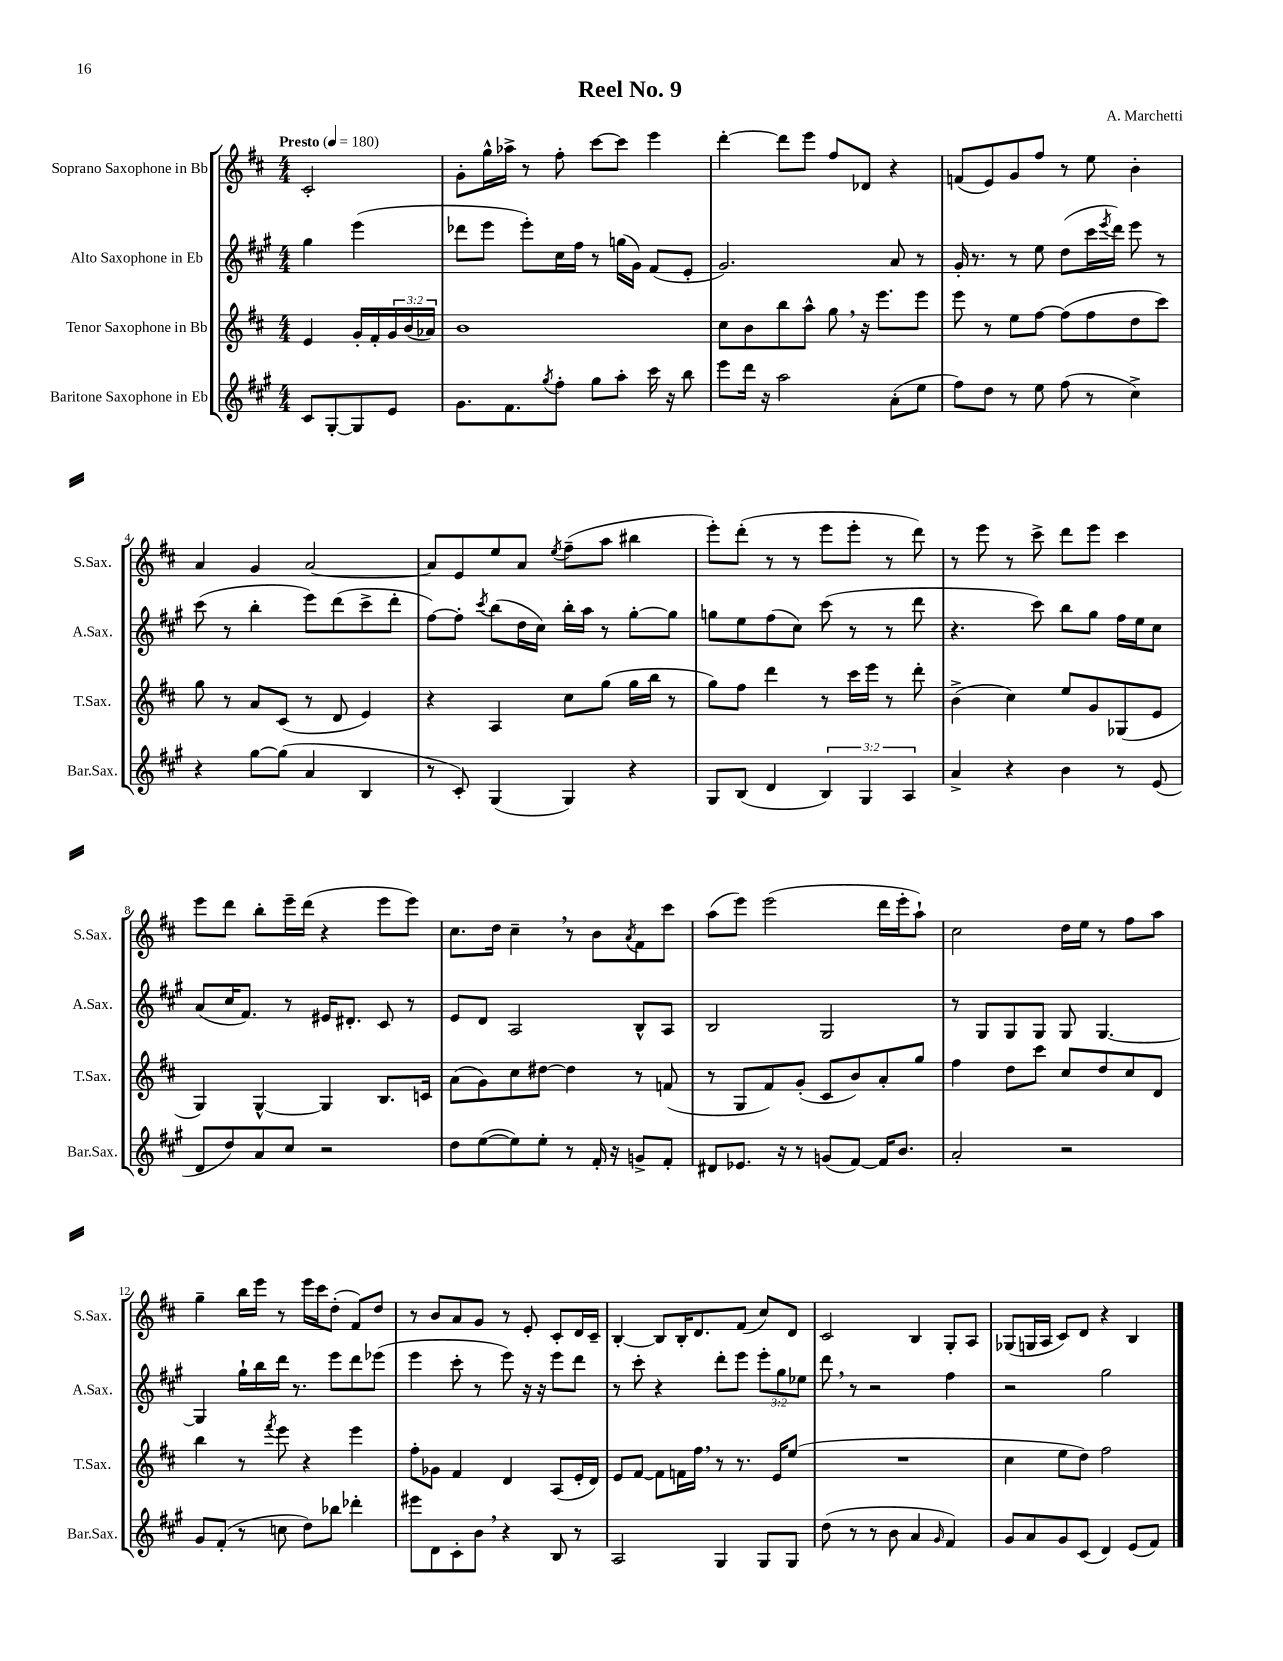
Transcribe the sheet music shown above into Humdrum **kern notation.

**kern	**kern	**kern	**kern
*staff4	*staff3	*staff2	*staff1
*clefG2	*clefG2	*clefG2	*clefG2
*k[f#c#g#]	*k[f#c#]	*k[f#c#g#]	*k[f#c#]
*M4/4	*M4/4	*M4/4	*M4/4
*MM180	*MM180	*MM180	*MM180
8c#/L	4e/	4gg#\	2c#'/
[8G#'/	.	.	.
8G#/]	16g'/LL	(4eee\	.
.	16f#'/	.	.
8e/J	24g/	.	.
.	(24b/	.	.
.	24a-/JJ)	.	.
=	=	=	=
8.g#\L	1b	8ddd-\L	8g'\L
.	.	8eee\J	16gg^^\L
8.f#\	.	.	16aa-^\JJ
.	.	8eee'\L)	8r
8qgg#/	.	.	.
8ff#'\J	.	16cc#\L	8ff#'\
.	.	16ff#\JJ	.
8gg#\L	.	8r	[8ccc#\L
8aa'\J	.	(16gg\LL	8ccc#\]J
.	.	16g#\JJ)	.
16ccc#\	.	(8f#/L	4eee\
16r	.	.	.
8bb\	.	8e'/J	.
=	=	=	=
8eee\L	8cc#\L	2.g#/)	[4ddd'\
16ddd\Jk	8b\	.	.
16r	.	.	.
2aa\	8bb\	.	8ddd\]L
.	8aa^^\J	.	8eee\J
.	8gg\	.	8ff#/L
.	16r	.	8d-/J
.	8.eee\L	.	.
(8a'\L	.	8a/	4r
8ee\J	8eee\J	8r	.
=	=	=	=
8ff#\L)	8eee\	16g#'/	(8f/L
.	.	8.r	.
8dd\J	8r	.	8e/)
8r	8ee\L	8r	8g/
8ee\	[8ff#\J	8ee\	8ff#/J
(8ff#\	(8ff#\]L	(8dd\L	8r
8r	8ff#\	16ccc#\L	8ee\
.	.	8qeee/	.
.	.	16ddd\JJ)	.
4cc#^\)	8dd\	8eee\	4b'\
.	8ccc#\J)	8r	.
=	=	=	=
4r	8gg\	(8ccc#\	4a/
.	8r	8r	.
[8gg#\L	8a/L	4bb'\	4g/
(8gg#\]J	(8c#/J	.	.
4a/	8r	8eee\L)	[2a/
.	8d/	(8ddd\	.
4B/	4e/)	8ccc#^\	.
.	.	8ddd'\J	.
=	=	=	=
8r	4r	[8ff#\L)	8a/]L
8c#'/)	.	8ff#'\]J	8e/
.	.	8qccc#/	.
(4G#/	4A/	(8bb\L	8ee/
.	.	16dd\L	8a/J
.	.	16cc#\JJ)	.
.	.	.	8qee/
4G#/)	8cc#\L	16bb'\LL	(8ff#~\L
.	.	16aa\JJ	.
.	(8gg\J	8r	8aa\J
4r	16gg\LL	[8gg#'\L	4bb#\
.	16bb\JJ	.	.
.	8r	8gg#\]J	.
=	=	=	=
8G#/L	8gg\L)	8gg\L	8eee'\L)
(8B/J	8ff#\J	8ee\	(8ddd'\J
4d/	4ddd\	(8ff#\	8r
.	.	8cc#\J)	8r
6B/)	8r	(8ccc#\	8eee\L
.	16ccc#\LL	8r	8eee'\J
6G#/	.	.	.
.	16eee\JJ	.	.
.	8r	8r	8r
6A/	.	.	.
.	8ddd'\	8ddd\	8ddd\)
=	=	=	=
4a^/	(4b^\	4.r	8r
.	.	.	8eee\
4r	4cc#\)	.	8r
.	.	8ccc#\)	8ccc#^\
4b\	8ee/L	8bb\L	8ddd\L
.	8g/	8gg#\J	8eee\J
8r	(8G-/	16ff#\LL	4ccc#\
.	.	16ee\J	.
(8e/	8e/J	8cc#\J	.
=	=	=	=
8d/L	4G/)	(8a/L	8eee\L
8dd/)	.	16cc#/K	8ddd\J
.	.	8.f#/J)	.
8a/	[4G^^/	.	8bb'\L
8cc#/J	.	8r	16eee~\L
.	.	.	(16ddd\JJ
2r	4G/]	16e#/LK	4r
.	.	8.d#'/J	.
.	8.B/L	8c#/	8eee\L
.	.	8r	8eee\J)
.	16c/Jk	.	.
=	=	=	=
8dd\L	(8a\L	8e/L	8.cc#\L
([8ee\	8g\)	8d/J	.
.	.	.	16dd\Jk
8ee\])	8cc#\	2A/	4cc#~\
8ee'\J	[8dd#\J	.	.
8r	4dd#\]	.	8r
16f#'/	.	.	8b\L
16r	.	.	.
.	.	.	8qa/
8g^/L	8r	8B^^/L	8f#\
8f#'/J	(8f/	8A/J	8ccc#\J
=	=	=	=
8d#/L	8r	2B/	(8aa\L
8.e-/J	8G/L	.	8eee\J)
.	8f#/)	.	(2eee\
16r	.	.	.
8r	(8g'/J	.	.
(8g/L	8c#/L	2G#/	.
[8f#/J)	8b/)	.	.
16f#/]LK	8a'/	.	16ddd\LL
8.b/J	.	.	16eee'\J
.	8gg/J	.	8aa`\J)
=	=	=	=
2a'/	4ff#\	8r	2cc#\
.	.	8G#/L	.
.	8dd\L	8G#/	.
.	8ccc#\J	8G#/J	.
2r	8cc#/L	8G#/	16dd\LL
.	.	.	16ee\JJ
.	8dd/	[4.G#/	8r
.	8cc#/	.	8ff#\L
.	8d/J	.	8aa\J
=	=	=	=
8g#/L	4bb\	4G#/]	4gg~\
(8f#'/J	.	.	.
8r	8r	16gg#`\LL	16bb\LL
.	.	16bb\	16eee\JJ
.	8qfff#/	.	.
8cc\	8eee\	16ddd\JJ	8r
.	.	8.r	.
8dd\L)	4r	.	16eee\LL
.	.	.	16ccc#\J
8bb-\J	.	8eee\L	(8dd'\J
4ddd-'\	4eee\	8ddd\	8f#/L)
.	.	(8eee-\J	8dd/J
=	=	=	=
8eee#\L	8ff#'\L	4eee\	8r
8d\	8g-\J	.	8b/L
8c#'\	4f#/	8ccc#'\	8a/
8b\J	.	8r	8g/J
4r	4d/	8eee\)	8r
.	.	16r	8e'/
.	.	16r	.
8B/	(8A/L	8eee\L	8c#'/L
8r	16e'/L	8ddd\J	16d/L
.	16d/JJ)	.	16c#~/JJ
=	=	=	=
2A/	8e/L	8r	[4B'/
.	[8f#/J	8ccc#'\	.
.	8f#\]L	4r	8B/]L
.	16f\L	.	16B'/K
.	16ff#\JJ	.	8.d/
4G#/	8r	8ddd'\L	.
.	8.r	8eee\J	(8f#/J
8G#/L	.	12eee'\L	8cc#/L)
.	16e/LK	.	.
.	.	12gg#\	.
8G#/J	(8ee/J	.	8d/J
.	.	12ee-\J	.
=	=	=	=
(8dd\	1r	8ddd\	2c#/
8r	.	8r	.
8r	.	2r	.
8b\	.	.	.
4a/	.	.	4B/
16qqg#/	.	.	.
4f#/)	.	4ff#\	8G'/L
.	.	.	8A/J
=	=	=	=
8g#/L	4cc#\	2r	(8G-/L
8a/	.	.	16G/L
.	.	.	16A/JJ
8g#/	8ee\L	.	8c#/L)
(8c#/J	8dd\J)	.	8d/J
4d/)	2ff#\	2gg#\	4r
(8e/L	.	.	4B/
8f#/J)	.	.	.
==	==	==	==
*-	*-	*-	*-
